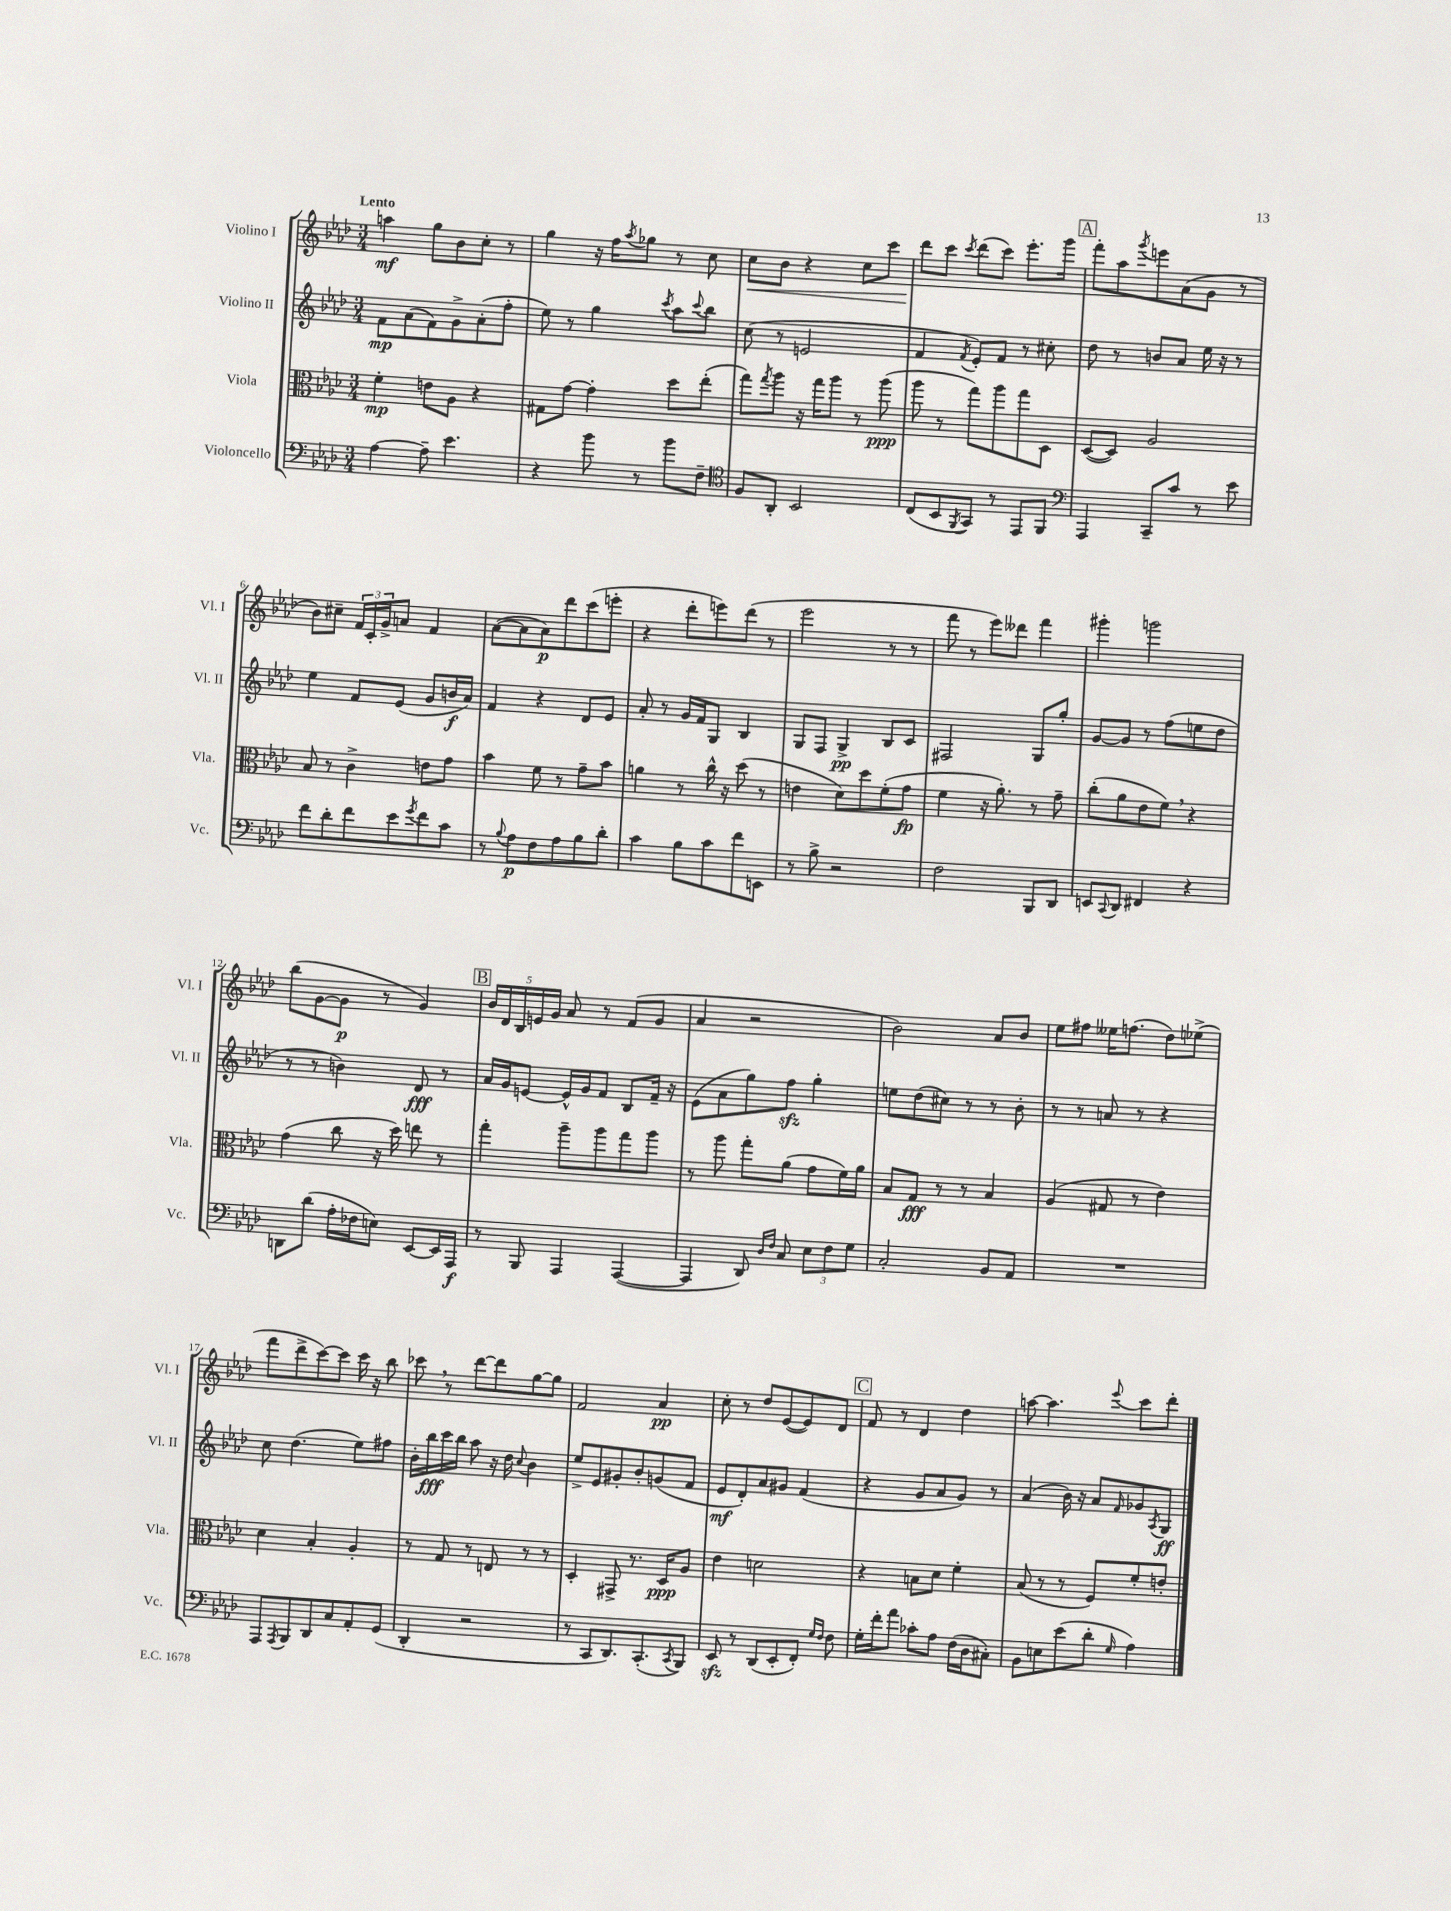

**kern	**kern	**kern	**kern
*staff4	*staff3	*staff2	*staff1
*clefF4	*clefC3	*clefG2	*clefG2
*k[b-e-a-d-]	*k[b-e-a-d-]	*k[b-e-a-d-]	*k[b-e-a-d-]
*M3/4	*M3/4	*M3/4	*M3/4
[4A-	4f'	8f	4aa
.	.	(8a-	.
8A-~]	8e	8f)	8gg
4.e-	8A-	8g^	8b-
.	4r	(8a-'	8cc'
.	.	8ff'	8r
=	=	=	=
4r	8G#	8ee-)	4gg
.	[8g	8r	.
8b-	4g']	4gg	16r
.	.	.	16ff
.	.	.	8qaa-
8r	.	.	8gg-
.	.	8qccc	.
8b-	8dd-	8aa-	8r
.	.	8qqccc	.
8F~	(8ee-'	8bb-	8cc
=	=	=	=
*clefC4	*	*	*
8F	8gg)	(8cc	8cc
.	8qgg	.	.
8AA-'	8aa-	8r	8b-
2BB-	16r	2e	4r
.	16gg	.	.
.	8aa-	.	.
.	8r	.	8cc
.	(8aa-	.	8ccc
=	=	=	=
(8C	8aa-	4f	8ddd-
8BB-	8r	.	8ccc
8qFF	.	8qf	8qccc
8GG)	8gg)	8e-')	(8ddd-
8r	8aa-	8f	8ccc)
8EE-	8gg	8r	8.eee-'
8FF	8D-	8cc#'	.
.	.	.	16ggg
=	=	=	=
*clefF4	*	*	*
4AAA-	([8D-	8dd-	8fff'
.	8D-])	8r	8aa-
.	.	.	8qggg
8CC~	2A-	8b	8eee
8c	.	8a-	(8a-
8r	.	16ee-	8g
.	.	16r	.
8e-	.	8r	8r
=	=	=	=
8f	8B-	4ee-	8b-)
8d-'	8r	.	8cc#~
8f	4c^	8f	24f
.	.	.	24c'
.	.	.	24g^
8e-	.	(8e-	8a
8qg	.	.	.
8f	8e	8g	4f
8c	8g	16b	.
.	.	16a-)	.
=	=	=	=
8r	4b-	4f	([8a-
8qqB-	.	.	.
8A-	.	.	8a-]
8F	8f	4r	8a-)
8A-	8r	.	8ddd-
8B-	8g~	8d-	(8ccc
8d-'	8b-	8e-	8eee'
=	=	=	=
4c	4a	8a-'	4r
.	.	8r	.
8B-	8r	16g	8ddd-'
.	.	16f	.
8c	16cc^^	8G	8eee)
.	16r	.	.
8f	(8dd-	4B-	(8ddd-
8EE	8r	.	8r
=	=	=	=
8r	4e	8G	2eee-
8B-^	.	8F	.
2r	8d-)	4G^	.
.	8dd-	.	.
.	(8f'	8B-	8r
.	8g	8c	8r
=	=	=	=
2F	4f	2F#	8fff
.	.	.	8r
.	16r	.	8eee-)
.	8.a-')	.	.
.	.	.	8ddd--
8BBB-	8r	8G	4fff
8DD-	8g~	8gg'	.
=	=	=	=
8EE	(8cc'	[8g	4ggg#'
8qqCC	.	.	.
8DD-	8a-	8g]	.
4FF#	8e-	8r	2ggg
.	8f)	(8ff	.
4r	4r	8ee	.
.	.	8dd-	.
=	=	=	=
8DD	(4g	8r	(8bb-
(8d-	.	8r	[8g
16A-'	8cc	4b)	8g]
16F-	.	.	.
8E)	16r	.	8r
.	16dd-)	.	.
[8EE-	8ee	8d-	4g)
16EE-]	8r	8r	.
16AAA-	.	.	.
=	=	=	=
8r	4gg'	16a-	20b-
.	.	.	20d-
.	.	16g	.
.	.	.	20B-
8BBB-	.	[8e	.
.	.	.	20e
.	.	.	20g
4AAA-	8aa-~	16e^^]	8a-
.	.	16g	.
.	8aa-	8f	8r
([4AAA-	8gg	8B-	(8f
.	8aa-	16f~	8g
.	.	16r	.
=	=	=	=
4AAA-]	8r	(8e-	4a-
.	8aa-	8a-	.
8DD-)	8gg'	8gg)	2r
16qqD-	.	.	.
16qqF	.	.	.
8C	(8a-	8ff	.
12E-	8g	4gg'	.
12F	.	.	.
.	16f)	.	.
12G	.	.	.
.	16a-	.	.
=	=	=	=
2C'	8B-	8ee	2b-)
.	8G	(8dd-	.
.	8r	8cc#)	.
.	8r	8r	.
8BB-	4B-	8r	8a-
8AA-	.	8b-'	8b-
=	=	=	=
2.r	(4A-	8r	8ee-
.	.	8r	8ff#
.	8G#	8a	16ee--
.	.	.	(8.ff
.	8r	8r	.
.	4e-)	4r	8dd-)
.	.	.	(8ee-^
=	=	=	=
8AAA-	4d-	8cc	8fff
8qAAA-	.	.	.
8BBB-	.	(4.dd-	8ddd-^
8DD-	4B-'	.	[8ccc)
8C	.	.	8ccc]
8AA-'	4A-'	8ee-)	16ccc
.	.	.	16r
(8GG	.	8ff#	8bb-
=	=	=	=
4DD-'	8r	16b-'	8ccc-
.	.	16bb-	.
.	8G	16ccc	8r
.	.	16bb-	.
2r	8r	8aa-	[8ddd-
.	8E	16r	8ddd-]
.	.	16dd-	.
.	.	8qqcc	.
.	8r	4b-	[8gg
.	8r	.	8gg]
=	=	=	=
8r	4D-'	8ee-^	2f
8CC	.	8e-	.
8.DD-)	8GG#^	8g#'	.
.	8.r	8b-'	.
(8.CC'	.	.	.
.	.	(8g	4a-
.	16D-	.	.
8qCC	.	.	.
8BBB-)	8A-	8f	.
=	=	=	=
8EE-	4e-	8e-	8cc'
8r	.	8d-')	8r
(8DD-	2d	8a-	8dd-
8EE-'	.	8g#	([8e-
8FF')	.	(4f	8e-])
16qqG	.	.	.
16qqF	.	.	.
8F	.	.	8d-
=	=	=	=
16G'	4r	4r	8f
16f'	.	.	.
8a-	.	.	8r
8c-'	8B	8g	4d-
8A-	8d-	8a-	.
(16F	4f'	8g)	4dd-
16D-	.	.	.
8C#')	.	8r	.
=	=	=	=
8BB-	(8B-	(4a-	[8aa
8E	8r	.	4.aa]
(8e-	8r	16b-)	.
.	.	16r	.
8d-'	8F)	8a-	.
16qqG	.	16qqf	8qqeee-
4A-)	8f'	8g-	8ccc
.	.	8qA-	.
.	8e'	8G	8ddd-'
==	==	==	==
*-	*-	*-	*-
